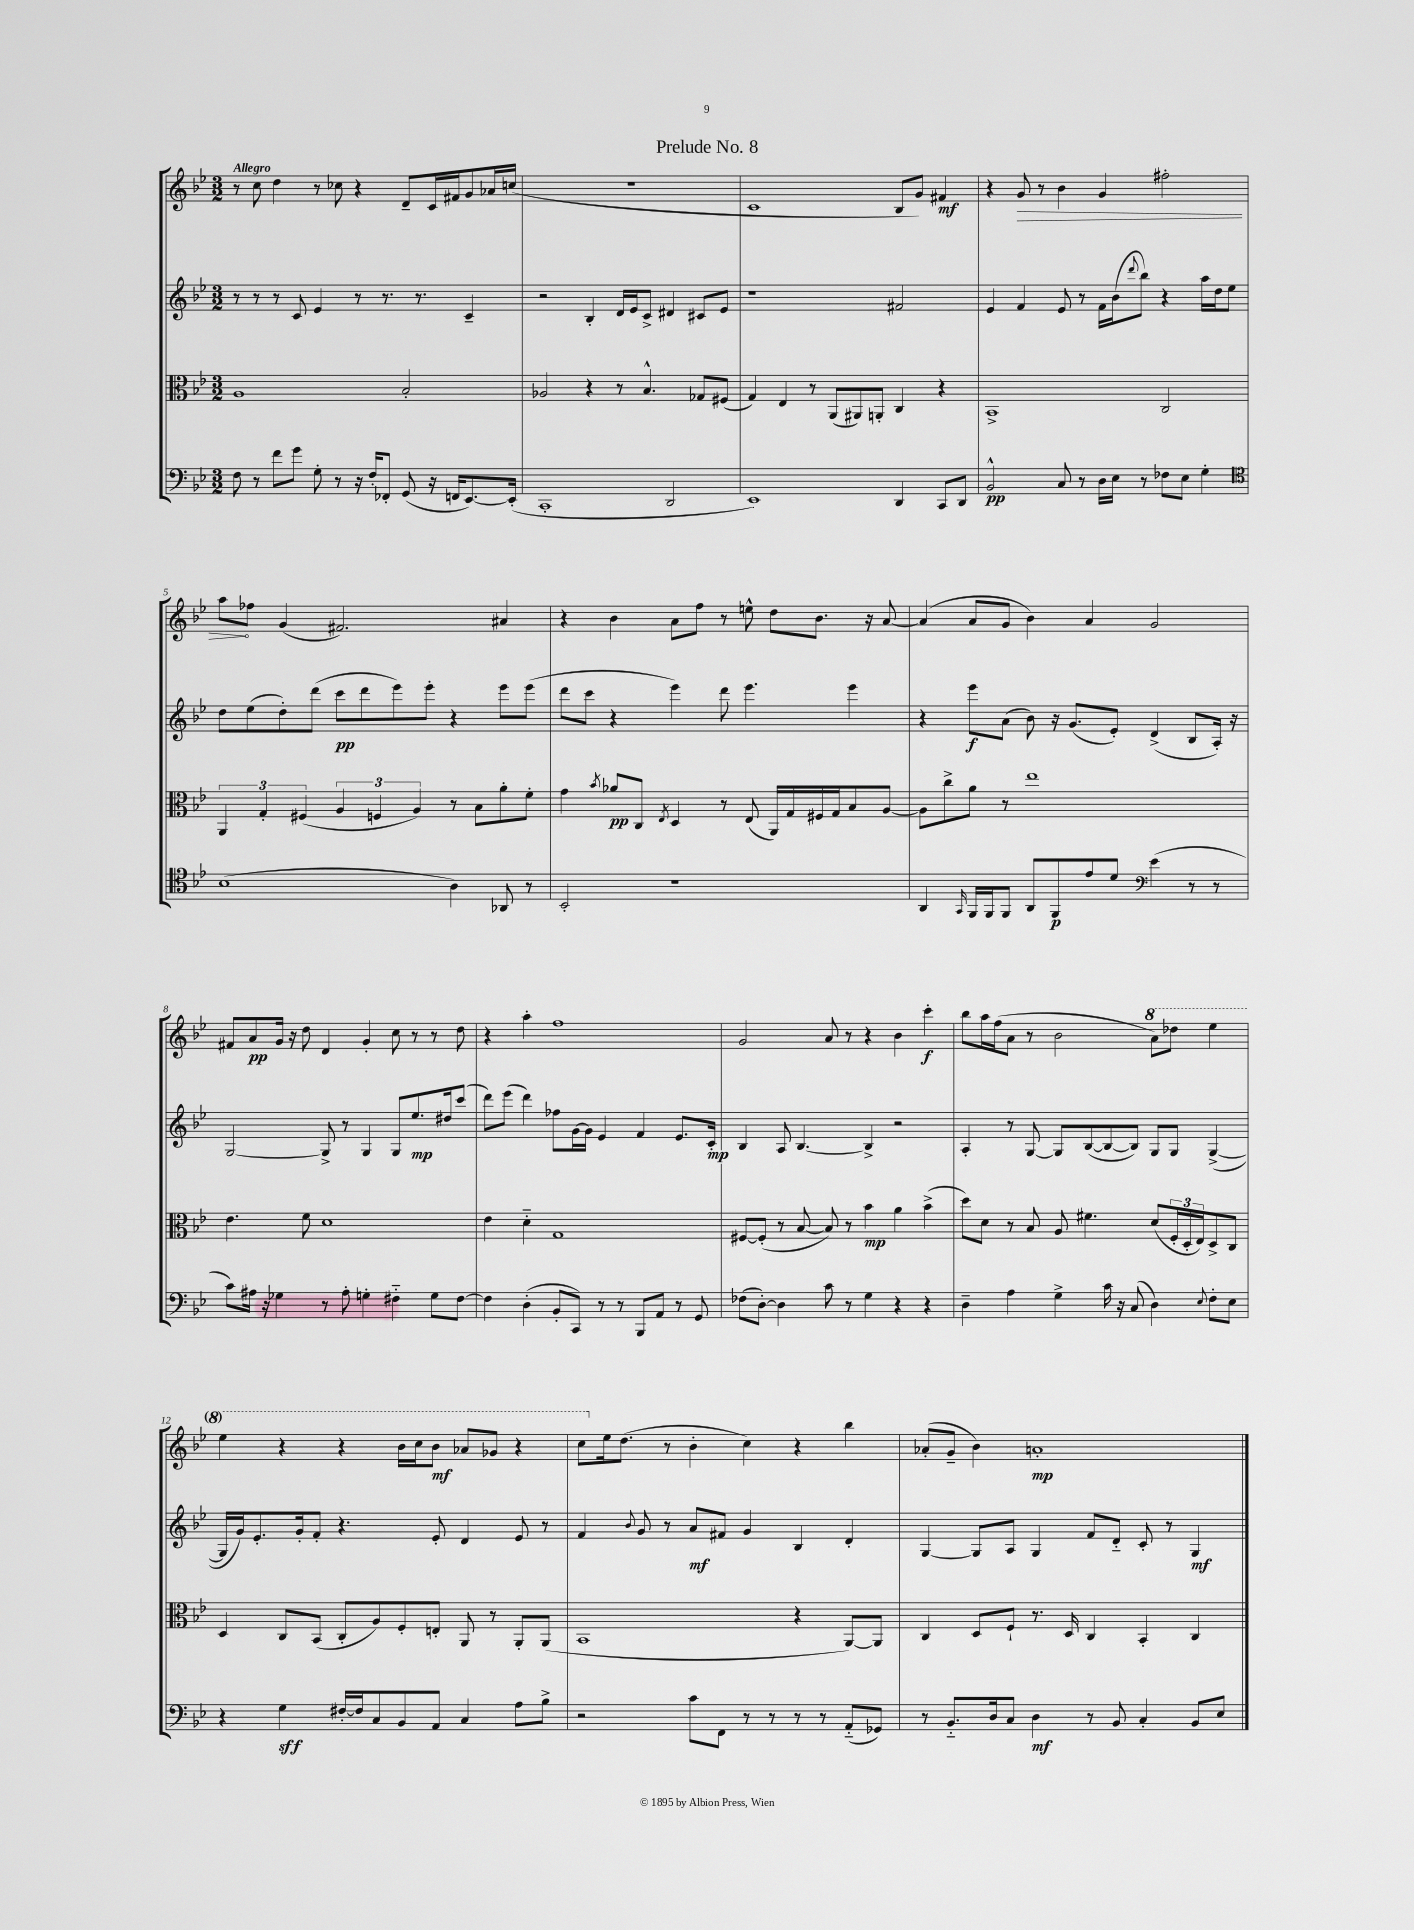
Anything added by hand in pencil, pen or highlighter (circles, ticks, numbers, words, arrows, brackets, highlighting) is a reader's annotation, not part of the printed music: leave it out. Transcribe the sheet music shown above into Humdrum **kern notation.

**kern	**kern	**kern	**kern
*staff4	*staff3	*staff2	*staff1
*clefF4	*clefC3	*clefG2	*clefG2
*k[b-e-]	*k[b-e-]	*k[b-e-]	*k[b-e-]
*M3/2	*M3/2	*M3/2	*M3/2
8F\	1A	8r	8r
8r	.	8r	8cc\
8f\L	.	8r	4dd\
8g\J	.	8c/	.
8G'\	.	4e-/	8r
8r	.	.	8cc-\
16r	.	8r	4r
16F'/LK	.	.	.
8FF-'/J	.	8.r	.
(8GG/	2B-'/	.	8d~/L
.	.	8.r	.
16r	.	.	16c/L
16FF/LK	.	.	16f#/J
[8.EE-/)	.	4c~/	8g/
.	.	.	16a-/L
(16EE-'/]Jk	.	.	(16cc/JJ
=	=	=	=
1CC'	2A-/	2r	1.r
.	4r	4B-'/	.
.	8r	16d/LL	.
.	.	16e-/J	.
.	4.B-^^/	8c^/J	.
2DD/	.	4d#/	.
.	8G-/L	8c#/L	.
.	(8F#/J	8e-/J	.
=	=	=	=
1EE-)	4G/)	1r	1c
.	4E-/	.	.
.	8r	.	.
.	(8AA/L	.	.
.	8AA#/)	.	.
.	8AA'/J	.	.
4DD/	4C/	2f#/	8B-/L
.	.	.	8g/J)
8CC/L	4r	.	4f#/
8DD/J	.	.	.
=	=	=	=
2BB-^^/	1BB-^	4e-/	4r
.	.	4f/	8g/
.	.	.	8r
8C/	.	8e-/	4b-\
8r	.	8r	.
16D\LL	.	16f\LL	4g/
16E-\JJ	.	(16b-\J	.
.	.	8qqddd/	.
8r	.	8bb-\J)	.
8F-\L	2C/	4r	2ff#'\
8E-\J	.	.	.
4G'\	.	16aa\LL	.
.	.	16dd\J	.
.	.	8ee-\J	.
=	=	=	=
*clefC4	*	*	*
(1B-	6AA/	8dd\L	8aa\L
.	.	(8ee-\	8ff-\J
.	6G'/	.	.
.	.	8dd'\)	(4g/
.	(6F#/	.	.
.	.	(8ddd\J	.
.	6A/	8ccc\L	2.f#/)
.	.	8ddd\	.
.	6F/	.	.
.	.	8eee-\)	.
.	6A/)	.	.
.	.	8eee-'\J	.
4A\)	8r	4r	.
.	8B-\L	.	.
8AA-/	8a'\	8eee-\L	4a#/
8r	8f'\J	(8eee-\J	.
=	=	=	=
2BB-'/	4g\	8ddd\L	4r
.	.	8ccc\J	.
.	8qb-/	.	.
.	8a-/L	4r	4b-\
.	8C/J	.	.
.	8qE-/	.	.
1r	4D/	4eee-\)	8a\L
.	.	.	8ff\J
.	8r	8ddd\	8r
.	(8E-/	4.eee-\	8ee^^\
.	16AA/LL)	.	8dd\L
.	16G/	.	.
.	16F#/	.	8.b-\J
.	16G/J	.	.
.	8B-/	4eee-\	.
.	.	.	16r
.	[8A/J	.	[8a/
=	=	=	=
4AA/	8A\]L	4r	(4a/]
.	8cc^\	.	.
16qqGG/	.	.	.
16FF/LL	8a\J	8eee-\L	8a/L
16FF/J	.	.	.
8FF/J	8r	(8a\J	8g/J
8AA/L	1ee-	8b-\)	4b-\)
8FF/	.	16r	.
.	.	(8.g/L	.
8e-/	.	.	4a/
8d/J	.	8e-'/J)	.
*clefF4	*	*	*
(4e-\	.	(4d^/	2g/
8r	.	8B-/L	.
8r	.	16A'/Jk)	.
.	.	16r	.
=	=	=	=
8c\L)	4.e-\	[2G/	8f#/L
16A#\Jk	.	.	8a/
16r	.	.	.
4G-\	.	.	16g/Jk
.	.	.	16r
.	8f\	.	8dd\
8r	1d	8G^/]	4d/
8A#'\	.	8r	.
4G'\	.	4G/	4g'/
4F#'~\	.	8G/L	8cc\
.	.	8.ee-/	8r
8G\L	.	.	8r
.	.	16dd#/k	.
[8F#\J	.	(8ccc/J	8dd\
=	=	=	=
4F#\]	4e-\	8ddd\L)	4r
.	.	(8eee-\J	.
(4D'\	4d'~\	4ddd\)	4aa'\
8BB-'/L	1G	8ff-\L	1ff
8CC/J)	.	[16g\L	.
.	.	16g\]JJ	.
8r	.	4e-/	.
8r	.	.	.
8BBB-/L	.	4f/	.
8AA/J	.	.	.
8r	.	8.e-/L	.
8GG/	.	.	.
.	.	16c'/Jk	.
=	=	=	=
(8F-\L	[8F#/L	4B-/	2g/
[8D'\J)	(8F#'/]J	.	.
4D\]	8r	8A/	.
.	[8B-/	[4.B-/	.
8c\	8B-/])	.	8a/
8r	8r	.	8r
4G\	4b-\	4B-^/]	4r
4r	4a\	2r	4b-\
4r	(4b-^\	.	4ccc'\
=	=	=	=
4D~\	8dd\L)	4A'/	8bb-\L
.	8d\J	.	16aa\L
.	.	.	(16ff\J
4A\	8r	8r	8a\J
.	8B-/	[8G/	8r
4G^\	8A/	8G/]L	2b-\
.	4.f#\	([8B-/	.
16c\	.	8B-/_	.
16r	.	.	.
(8C/	.	8B-/]J)	.
4D\)	(8d/L	8G/L	8aa\L)
.	24F'/L	8G/J	8ddd-\J
.	24D'/	.	.
.	24E-/J)	.	.
8qqE-/	.	.	.
8F'\L	8D^/	([4G^/	4eee-\
8E-\J	8C/J	.	.
=	=	=	=
4r	4D/	16G/]LL	4eee-\
.	.	16g/J)	.
.	.	8.e-'/	.
4G\	8C/L	.	4r
.	.	16g'/k	.
.	(8BB-/J	8f'/J	.
[16F#'/LL	8C'/L	4.r	4r
16F#/]J	.	.	.
8C/	8A/)	.	.
8BB-/	8F'/	.	16bb-\LL
.	.	.	16ccc\J
8AA/J	8E'/J	8e-'/	8bb-\J
4C/	8AA/	4d/	8aa-/L
.	8r	.	8gg-/J
8A\L	8AA'/L	8e-/	4r
8B-^\J	(8AA/J	8r	.
=	=	=	=
2r	1BB-	4f/	8ccc\L
.	.	.	16ee-\k
.	.	.	(8.dd\J
.	.	8qqb-/	.
.	.	8g/	.
.	.	8r	8r
8c\L	.	8a/L	4b-'\
8FF\J	.	8f#/J	.
8r	.	4g/	4cc\)
8r	.	.	.
8r	4r	4B-/	4r
8r	.	.	.
(8AA'~/L	[8AA/L)	4d'/	4bb-\
8GG-/J)	8AA/]J	.	.
=	=	=	=
8r	4C/	[4G/	(8a-'/L
8.BB-'~/L	.	.	8g~/J
.	8D/L	8G/]L	4b-\)
16D/k	.	.	.
8C/J	8F`/J	8A/J	.
4D\	8.r	4G/	1a'
.	16D/	.	.
8r	4C/	8f/L	.
8BB-/	.	8d'~/J	.
4C'/	4BB-'/	8c'/	.
.	.	8r	.
8BB-/L	4C/	4G/	.
8E-/J	.	.	.
==	==	==	==
*-	*-	*-	*-
